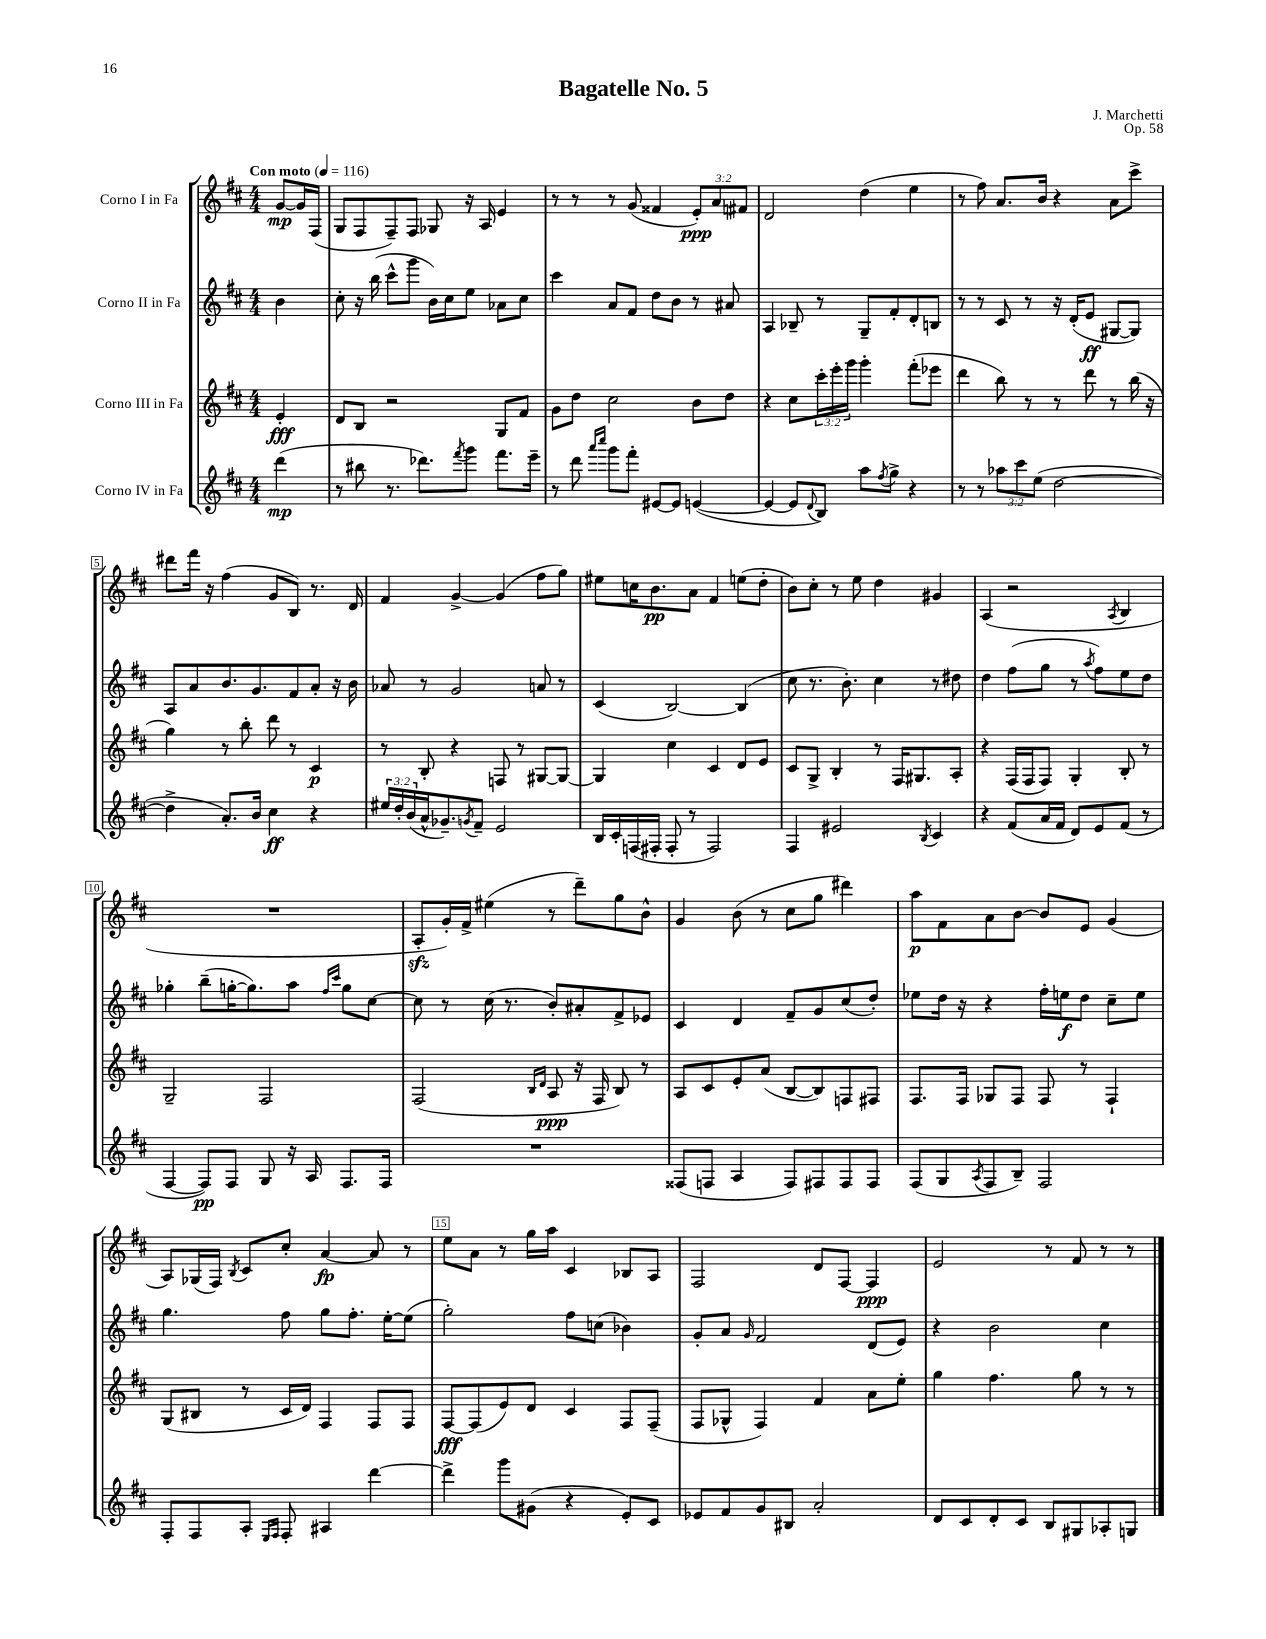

**kern	**kern	**kern	**kern
*staff4	*staff3	*staff2	*staff1
*clefG2	*clefG2	*clefG2	*clefG2
*k[f#c#]	*k[f#c#]	*k[f#c#]	*k[f#c#]
*M4/4	*M4/4	*M4/4	*M4/4
*MM116	*MM116	*MM116	*MM116
(4ddd	4e'	4b	[8g
.	.	.	16g]
.	.	.	(16F#
=	=	=	=
8r	8d	8cc#'	8G
8bb#	8B	16r	8F#
.	.	(16bb	.
8.r	2r	8ccc#^^	8F#~)
.	.	8ggg	8F#
8.ddd-)	.	.	.
.	.	16b)	8G-
.	.	16cc#	.
8qfff#	.	.	.
8ggg	.	8ee	16r
.	.	.	16A
8.fff#	8G	8a-	4e
.	8f#	8cc#	.
16eee~	.	.	.
=	=	=	=
8r	8g	4ccc#	8r
8ddd	8dd	.	8r
16qqaaa	.	.	.
16qqcccc#	.	.	.
8ggg	2cc#	8a	8r
8fff#'	.	8f#	(8g
[8e#	.	8dd	4f##
8e#]	.	8b	.
([4e	8b	8r	12e')
.	.	.	12a
.	8dd	8a#	.
.	.	.	12f#
=	=	=	=
4e_	4r	4A	2d
8e]	8cc#	8B-~	.
8qqd	.	.	.
8B)	24ccc#'	8r	.
.	24eee'	.	.
.	24ggg	.	.
8aa	4ggg'	8G~	(4dd
8qff#	.	.	.
8gg^	.	8f#'	.
4r	(8fff#'	8d'	4ee
.	8eee-	8B	.
=	=	=	=
8r	4ddd	8r	8r
8r	.	8r	8ff#)
12aa-	8bb)	8c#	8.a
12ccc#	.	.	.
.	8r	8r	.
(12ee	.	.	.
.	.	.	16b
[2dd	8r	16r	4r
.	.	(16d'	.
.	8ddd	8e	.
.	8r	[8G#	8a
.	(16bb	8G#])	8ccc#^
.	16r	.	.
=	=	=	=
4dd^]	4gg)	8A	8ddd#
.	.	8a	16fff#
.	.	.	16r
8.a')	8r	8.b	(4ff#
.	8bb'	.	.
16b	.	8.g	.
4cc#	8ddd	.	8g
.	8r	8f#	8B)
4r	4c#	8a'	8.r
.	.	16r	.
.	.	16b	16d
=	=	=	=
24ee#	8r	8a-	4f#
24dd'	.	.	.
(24b	.	.	.
16a^^	8B'	8r	.
8.g-~)	.	.	.
.	4r	2g	[4g^
8qg	.	.	.
8f#~	.	.	.
2e	8F	.	(4g]
.	8r	.	.
.	[8G#	8a	8ff#
.	8G#_	8r	8gg)
=	=	=	=
16B	4G#]	(4c#	8ee#
16c#'	.	.	.
(16F	.	.	16cc
16F#'	.	.	8.b
8F#'	4cc#	[2B)	.
8r	.	.	8a
2F#)	4c#	.	4f#
.	8d	(4B]	(8ee
.	8e	.	8dd'
=	=	=	=
4F#	8c#	8cc#	8b)
.	8G^	8.r	8cc#'
2e#	4B'	.	8r
.	.	8.b')	.
.	.	.	8ee
.	8r	4cc#	4dd
.	16F#	.	.
.	8.G#	.	.
8qB	.	.	.
4c#	.	8r	4g#
.	8A'	8dd#	.
=	=	=	=
4r	4r	4dd	(4A
(8f#	(16F#	(8ff#	2r
.	16F#	.	.
16a	8F#)	8gg	.
16f#	.	.	.
8d)	4G'	8r	.
.	.	8qaa	.
8e	.	8ff#)	.
.	.	.	8qA
(8f#	8B'	8ee	4B
8r	8r	8dd	.
=	=	=	=
[4F#	2G~	4gg-'	1r
8F#])	.	(8bb~	.
8F#	.	[16gg'	.
.	.	8.gg])	.
8G	2F#	.	.
16r	.	8aa	.
16A	.	.	.
.	.	16qqff#	.
.	.	16qqccc#	.
8.F#	.	8gg	.
.	.	[8cc#	.
16F#	.	.	.
=	=	=	=
1r	(2F#	8cc#]	8A'
.	.	8r	16g')
.	.	.	16f#^
.	.	(16cc#	(4ee#
.	.	8.r	.
.	16qqB	.	.
.	16qqd	.	.
.	8A	8b')	8r
.	16r	8a#'	8ddd~)
.	16F#	.	.
.	8B)	8f#^	8gg
.	8r	8e-	8b^^
=	=	=	=
(8F##	8A	4c#	4g
8F	8c#	.	.
4A	8e'	4d	(8b
.	(8a	.	8r
8F)	[8B	8f#~	8cc#
8F#	8B])	8g	8gg
8F#	8F	(8cc#	4ddd#)
8F#	8F#	8dd')	.
=	=	=	=
(8F#	8.F#	8ee-	8aa
8G	.	16dd	8f#
.	16F#	16r	.
8qA	.	.	.
8F#	8G-	4r	8a
8B~)	8F#	.	[8b
2F#	8F#	16ff#'	8b]
.	.	16ee	.
.	8r	8dd	8e
.	4F#`	8cc#~	(4g
.	.	8ee	.
=	=	=	=
8F#'	(8G	4.gg	8A)
8F#	8B#	.	(16G-
.	.	.	16F#)
.	.	.	8qB
8A'	8r	.	8c#
16qqE	.	.	.
16qqF#	.	.	.
8F#'	16c#	8ff#	8cc#'
.	16d)	.	.
4A#	4F#	8gg	[4a
.	.	8.ff#'	.
[4ddd	8F#	.	8a]
.	.	[16ee'	.
.	8F#	(8ee]	8r
=	=	=	=
4ddd^]	[8F#	2gg')	8ee
.	(8F#]	.	8a
8ggg	8e)	.	8r
(8g#	8d	.	16gg
.	.	.	16aa
4r	4c#	8ff#	4c#
.	.	(8cc	.
8e')	8F#	4b-)	8B-
8c#	(8F#~	.	8A
=	=	=	=
8e-	8F#	8g'	2F#
8f#	8G-^^	8a	.
.	.	16qqg	.
8g	4F#)	2f#	.
8B#	.	.	.
2a'	4f#	.	8d
.	.	.	[8F#
.	8a	(8d	4F#]
.	8ee'	8e)	.
=	=	=	=
8d	4gg	4r	2e
8c#	.	.	.
8d'	4.ff#	2b	.
8c#	.	.	.
8B	.	.	8r
8G#	8gg	.	8f#
8A-'	8r	4cc#	8r
8G	8r	.	8r
==	==	==	==
*-	*-	*-	*-
